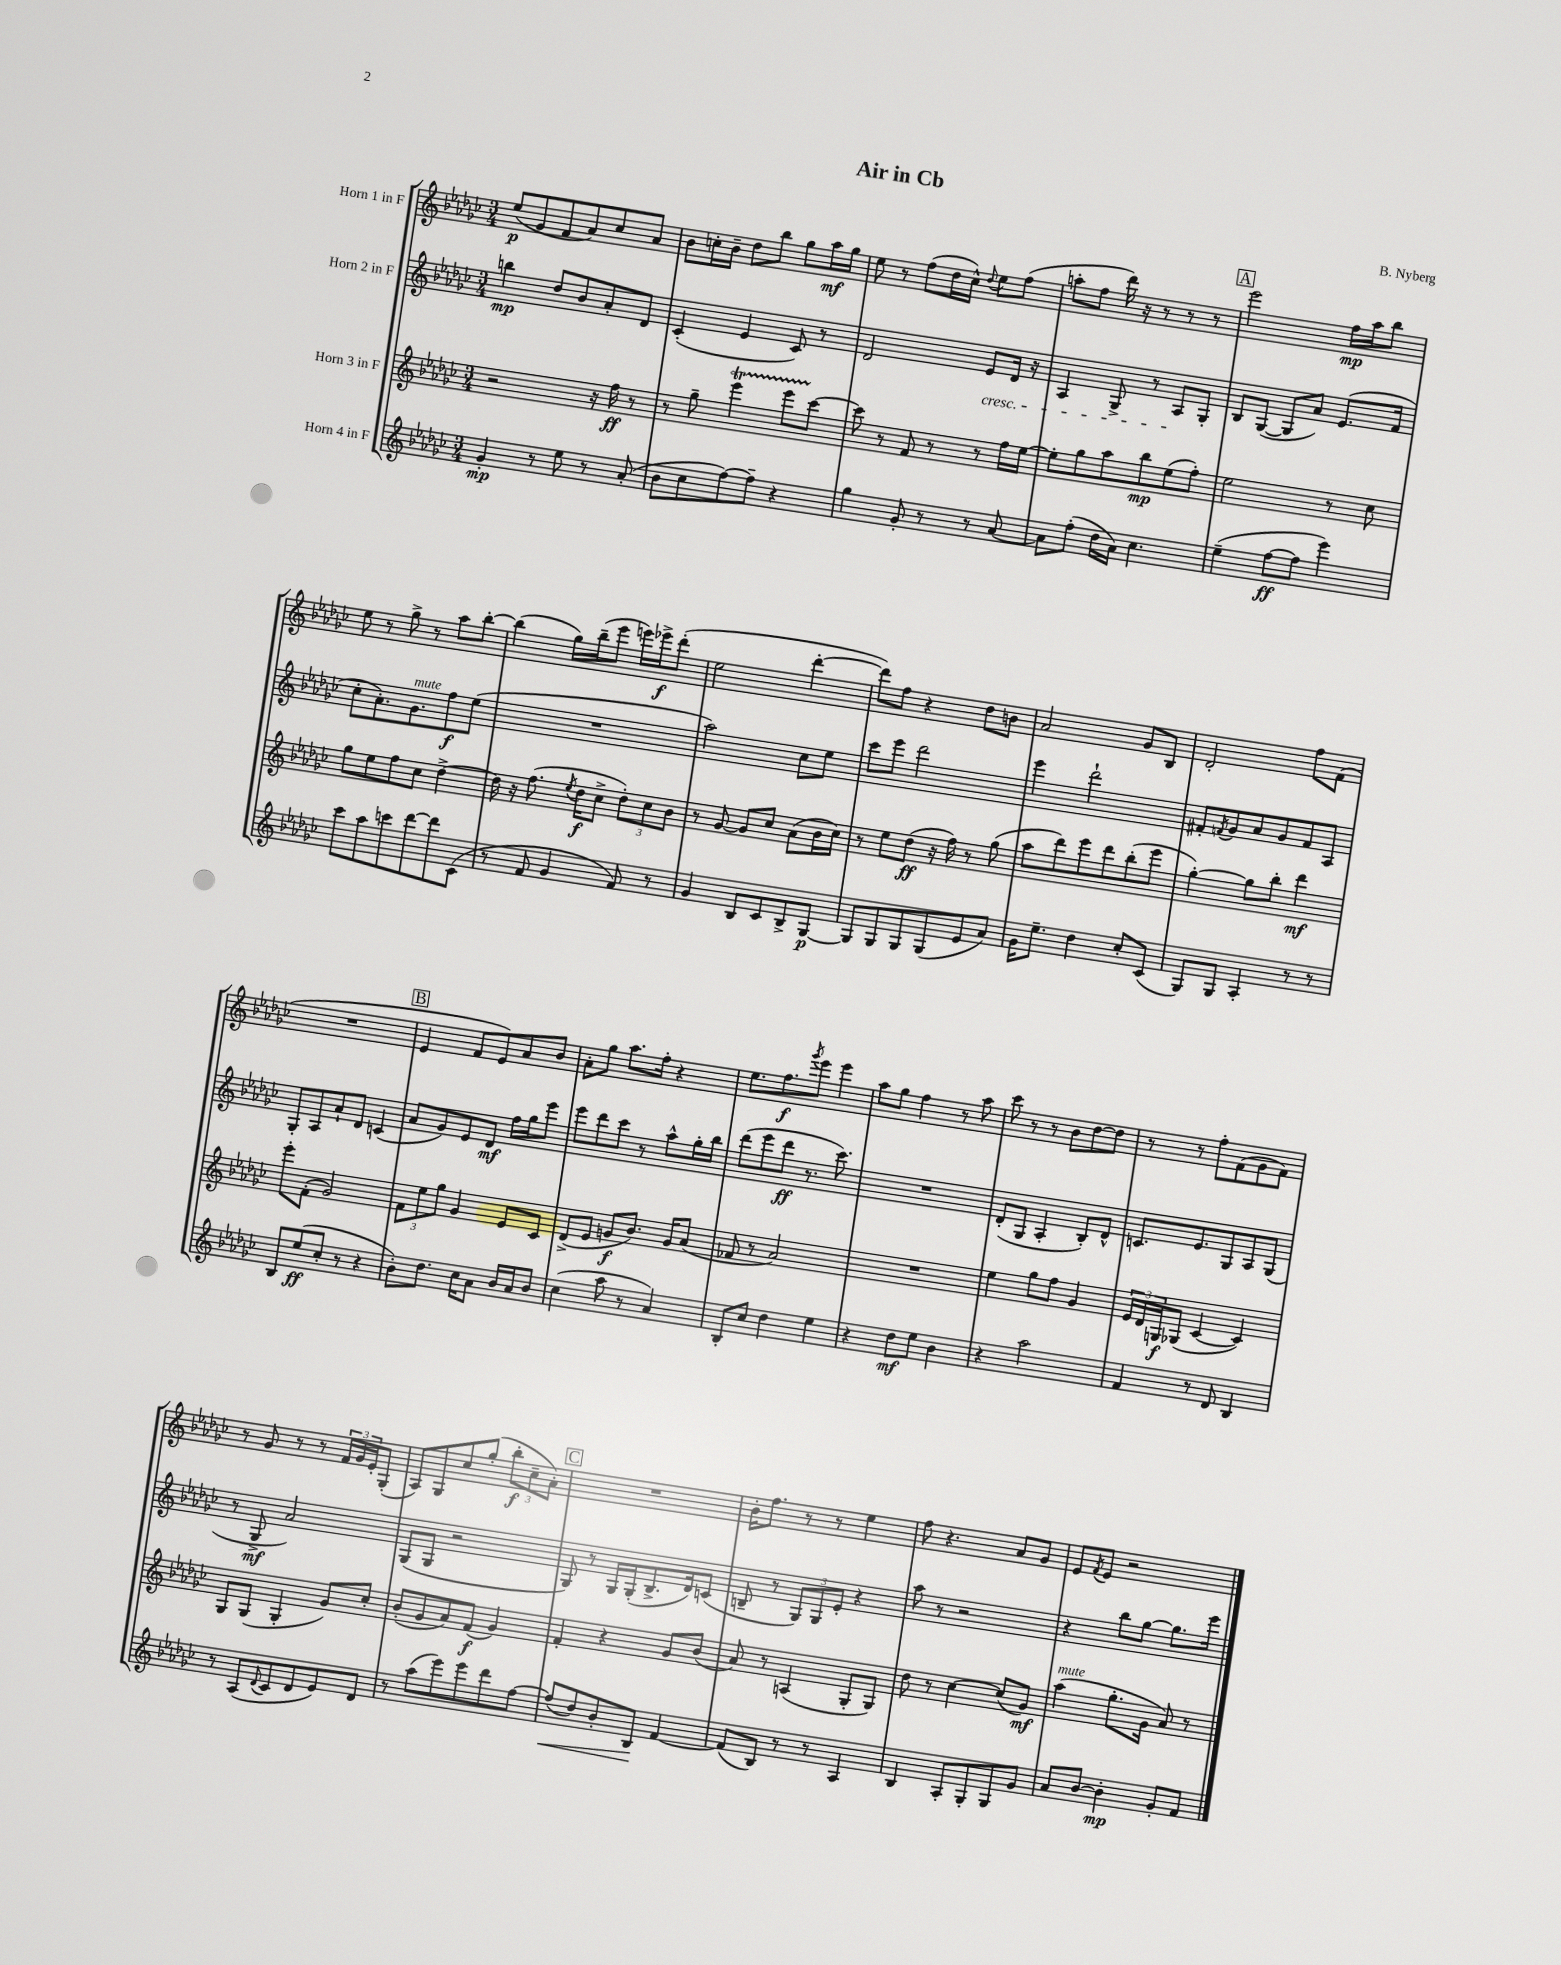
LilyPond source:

\header { title = "Air in Cb" composer = "B. Nyberg" }
<<
\new StaffGroup <<
\new Staff = "s0" \with { instrumentName = "Horn 1 in F" } {
    \clef treble \key ges \major \numericTimeSignature \time 3/4
    ees''8\p( ges'8 f'8 aes'8) ces''8 aes'8 |
    bes'8 c''16-. bes'16-- des''8 bes''8 ges''8 aes''16\mf ges''16 |
    ees''8 r8 f''8( des''16 ces''16-^) \appoggiatura { des''8 } ees''8 f''8( |
    a''8-. f''8 des'''16) r16 r8 r8 r8 |
    \mark \markup { \box "A" } ees'''2 f''16\mp aes''16 bes''8 |
    ees''8 r8 ges''8-> r8 aes''8 bes''8~-. |
    bes''4( ges''16) bes''16--( ees'''8 e'''16) ees'''16->\f des'''8-.( |
    ees''2 des'''4~-. |
    des'''8) f''8 r4 des''8 b'8 |
    aes'2 ges'8 bes8 |
    des'2-. f''8 f'8( |
    R2. |
    \mark \markup { \box "B" } ees'4 f'8 ees'8) aes'8 bes'8 |
    aes'8-. ges''8 aes''8. f''16-. r4 |
    ees''8. f''8.\f \acciaccatura { ges'''8 } ees'''8 ees'''4 |
    aes''8 ges''8 f''4 r8 aes''8 |
    ces'''8 r8 r8 bes'8 des''8~ des''8 |
    r8 r8 f''8-. f'8( ges'8 f'8) |
    r8 ges'8 r8 r8 \tuplet 3/2 { f'16 ges'16 ees'16-. } ges8-.( |
    aes8) ges8 ces''8 ges''8-.( \tuplet 3/2 { bes''8-.\f ces''8-- aes'8-.) } |
    \mark \markup { \box "C" } R2. |
    bes'16-. f''8. r8 r8 ees''4 |
    f''8 r4. aes'8 ges'8 |
    ees'8 \acciaccatura { f'8 } ees'8 r2 \bar "|." |
}
\new Staff = "s1" \with { instrumentName = "Horn 2 in F" } {
    \clef treble \key ges \major \numericTimeSignature \time 3/4
    b''4\mp des''8 bes'8 aes'8-. des'8 |
    ces'4-.( ees'4 ces'8) r8 |
    des'2 ees'8\cresc des'16 r16 |
    aes4 ges8-> r8 aes8\! ges8-. |
    \mark \markup { \box "A" } bes8 ges8~( ges8 aes'8) ees'8.( f'16 |
    ces''8-. aes'8.-.) ges'8.^\markup { \italic "mute" } f''8\f ees''8( |
    R2. |
    aes''2) ces''8 ees''8 |
    ces'''8 ees'''8 des'''2 |
    ees'''4 des'''2-! |
    fis'8-. \acciaccatura { f'8 } ges'8 aes'8 ges'8 f'8 aes8 |
    ges8-. aes8 aes'8-! des'8 c'4( |
    \mark \markup { \box "B" } aes'8 ges'8) ees'8 des'8\mf f''16 ges''16 ees'''8 |
    ees'''8 des'''8 ces'''8 r8 aes''8-^ ges''16-. bes''16 |
    des'''8( ees'''8 des'''8\ff r8. ces'''8.) |
    R2. |
    des'8-.( ges8 aes4-. bes8-.) des'8-^ |
    c'8. ees'8. ges8 aes8 ges8( |
    r8 ges8->\mf aes'2) |
    ges8( ges8 r2 |
    \mark \markup { \box "C" } ges8) r8 ges16 ges16-.( bes8.-> des'16) c'8( |
    b8-- r8 \tuplet 3/2 { ges8) ges8 ees'8-. } r4 |
    aes''8 r8 r2 |
    r4 bes''8 ges''8~ ges''8. ees'''16 \bar "|." |
}
\new Staff = "s2" \with { instrumentName = "Horn 3 in F" } {
    \clef treble \key ges \major \numericTimeSignature \time 3/4
    r2 r16 f''16\ff r8 |
    r8 ges''8-- ees'''4\startTrillSpan ees'''8 ces'''8~\stopTrillSpan |
    ces'''8 r8 f'8 r8 r8 f''16 ees''16~ |
    ees''8-. ges''8 aes''8 bes''8\mp ees''8( f''8-.) |
    \mark \markup { \box "A" } ees''2 r8 ces''8 |
    ges''8 ees''8 f''8 ces''8 des''4~-> |
    des''16 r16 f''8.( \acciaccatura { ees''8 } des''16\f ces''8-> \tuplet 3/2 { des''8-.) ces''8 bes'8 } |
    r8 ges'8~ ges'8 ces''8 aes'8( bes'16 ces''16) |
    r8 ees''8 des''8\ff( r16 f''16) r8 ges''8( |
    aes''8 des'''8) ees'''8 des'''8 bes''8-.( ees'''8 |
    ges''4~-.) ges''8 bes''8-. des'''4\mf |
    ees'''8-. f'8-.( ges'2) |
    \mark \markup { \box "B" } \tuplet 3/2 { f'8 ees''8 ges''8 } ges'4 ees'8 ces'8 |
    des'8->( ees'8 g'8\f bes'8.) g'16 aes'8( |
    fes'8 r8 aes'2) |
    R2. |
    ees''4 ges''8 f''8 ges'4 |
    \tuplet 3/2 { ees'16 des'16 g16\f } ges8( ces'4~ ces'4) |
    ges8 ges8( ges4-. ges'8) ces''8-. |
    bes'8-.( ges'8 aes'8) f'8\f( ges'4) |
    \mark \markup { \box "C" } f'4-. r4 ges'8 bes'8( |
    aes'8) r8 a4( ges8-. ges8) |
    des''8 r8 ces''4~ ces''8( ges'8\mf) |
    aes''4^\markup { \italic "mute" }( ges''8.-. ges'16 aes'8) r8 \bar "|." |
}
\new Staff = "s3" \with { instrumentName = "Horn 4 in F" } {
    \clef treble \key ges \major \numericTimeSignature \time 3/4
    ges'4-.\mp r8 ees''8 r8 aes'8-.( |
    bes'8 ces''8 f''8~) f''8-- r4 |
    ges''4 ges'8-. r8 r8 aes'8~ |
    aes'8 f''8-.( des''16 aes'16) ces''4. |
    \mark \markup { \box "A" } ees''4--( f''8~\ff f''8 ees'''4) |
    ces'''8 aes''8 c'''8 des'''8~ des'''8 ces'8( |
    r8 f'8 ges'4 f'8) r8 |
    ges'4 bes8 ces'8 bes8-> ges8~\p |
    ges8 ges8 ges8 ges8( ees'8 aes'8) |
    ges'16 ees''8.-- des''4 ces''8-. ces'8( |
    ges8) ges8 aes4-. r8 r8 |
    bes8 ees''8\ff( ces''8-. r8 r4 |
    \mark \markup { \box "B" } bes'8-.) des''8. ces''16 aes'8 bes'16 aes'16 bes'8 |
    ces''4( aes''8 r8 aes'4) |
    bes8-. ces''8 des''4 ees''4 |
    r4 des''8\mf ees''8 bes'4 |
    r4 aes''2 |
    f'4 r8 des'8 bes4 |
    r8 aes8( \appoggiatura { des'8 } ces'8 des'8 ees'8) des'8 |
    r8 aes''8( ees'''8) ees'''8 des'''8 f''8~ |
    \mark \markup { \box "C" } f''8\<( des''8) bes'8-. bes8\! f'4~ |
    f'8( bes8) r8 r8 aes4 |
    bes4 aes8-. ges8-. ges8 ges'8 |
    aes'8 bes'8~ bes'4-.\mp ges'8-. f'8 \bar "|." |
}
>>
>>
\layout { \context { \Score \remove "Bar_number_engraver" } }
